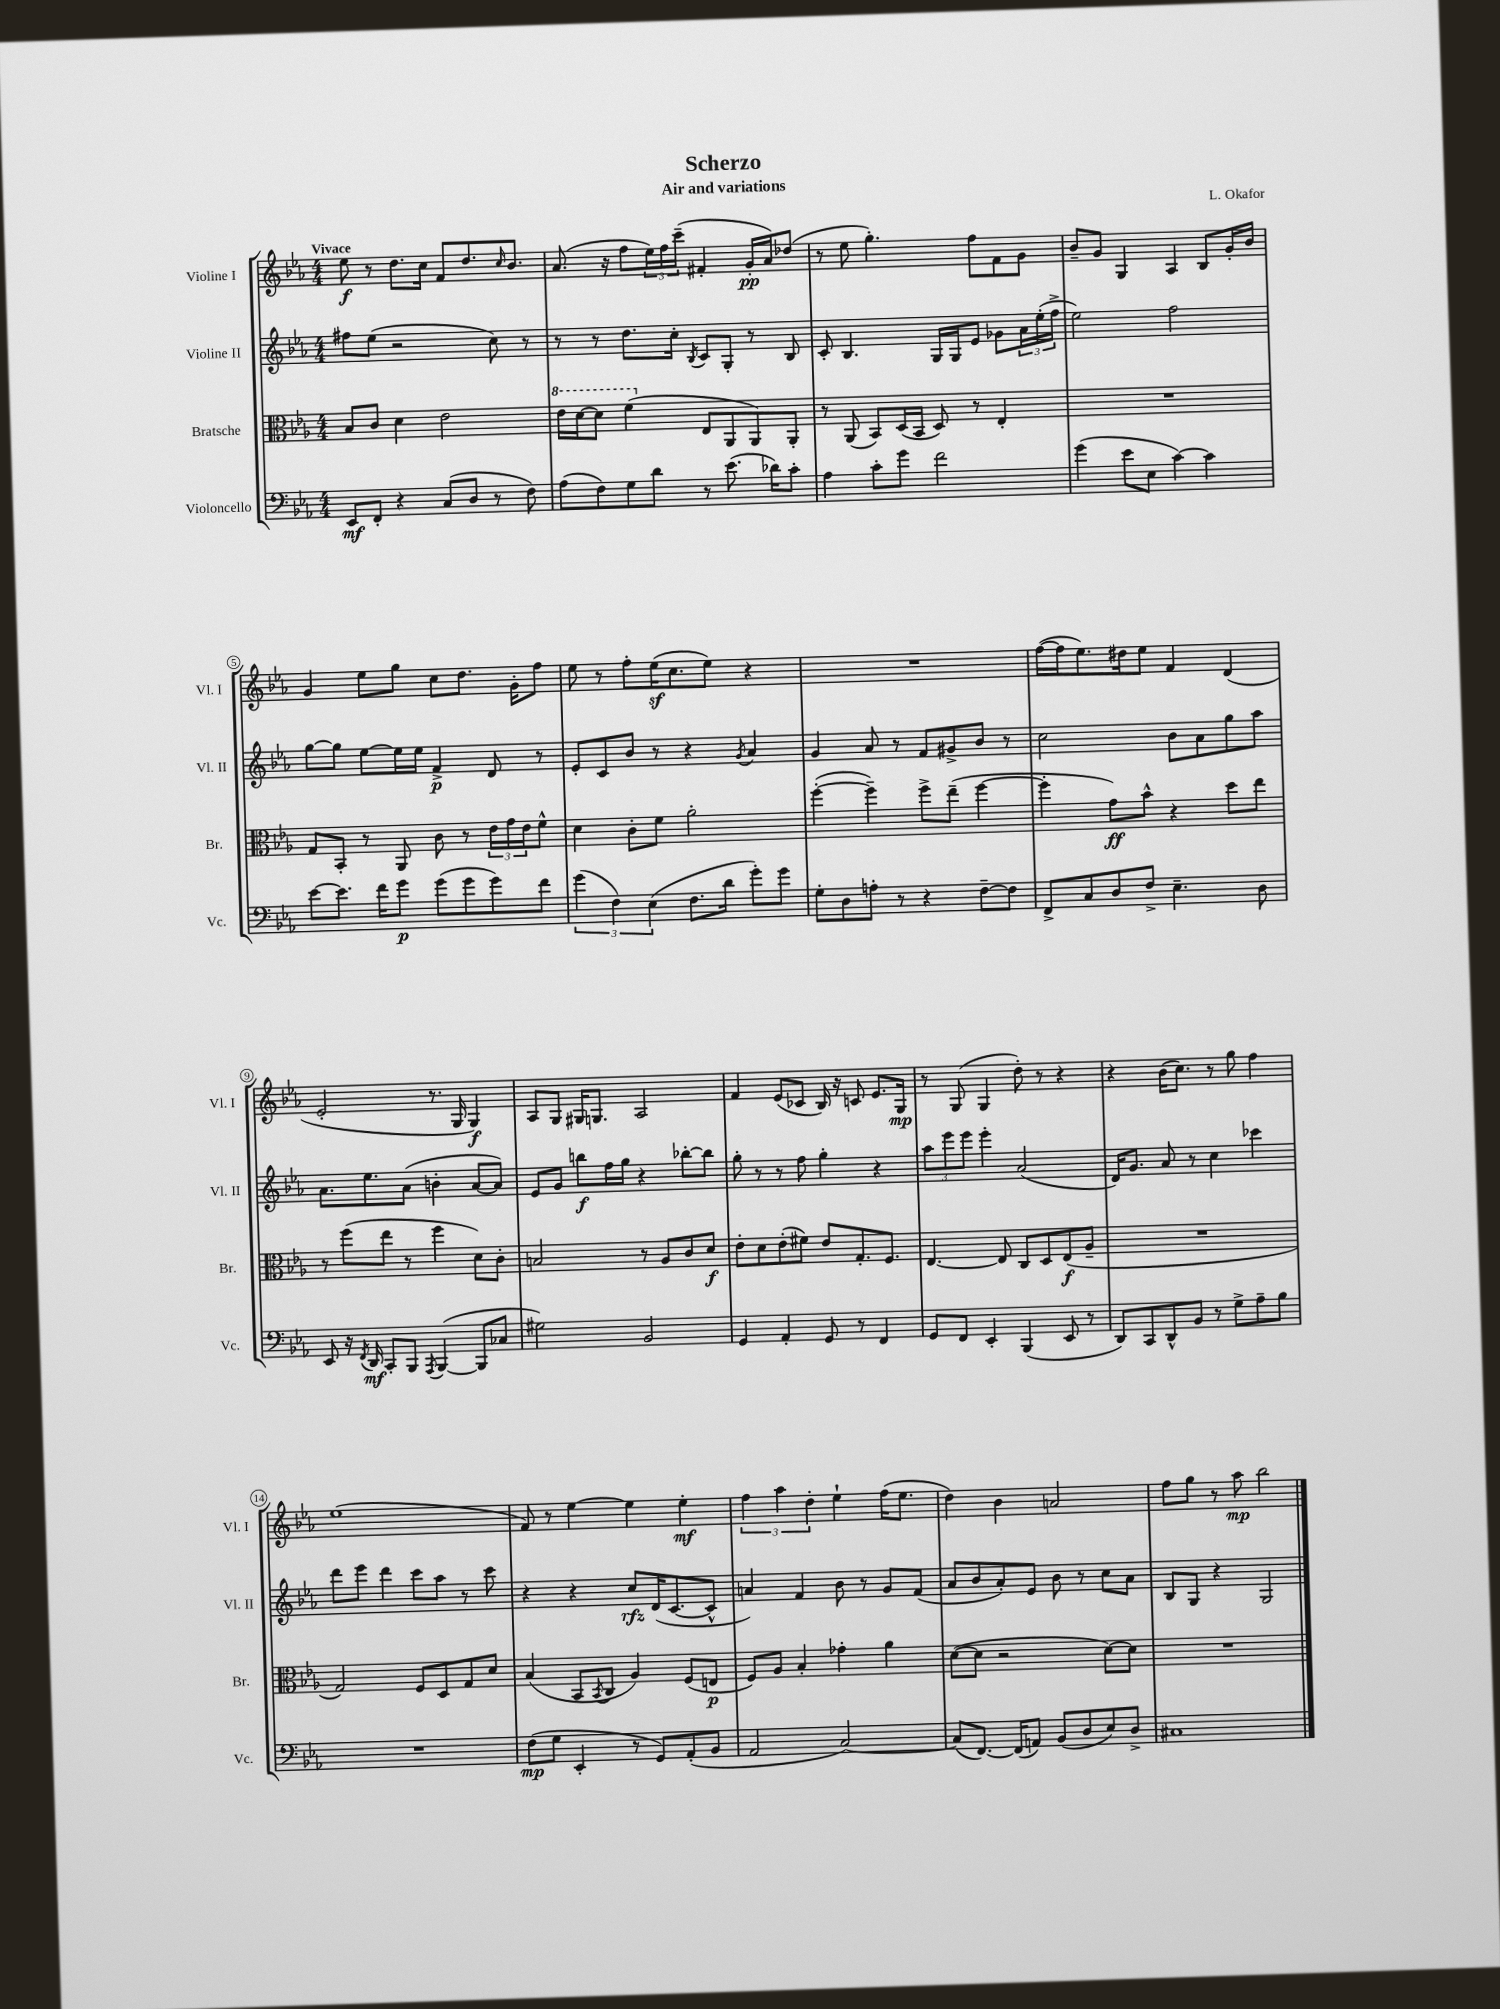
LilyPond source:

\header { title = "Scherzo" composer = "L. Okafor" subtitle = "Air and variations" }
<<
\new StaffGroup <<
\new Staff = "s0" \with { instrumentName = "Violine I" shortInstrumentName = "Vl. I" } {
    \clef treble \key ees \major \numericTimeSignature \time 4/4 \tempo "Vivace"
    ees''8\f r8 d''8. c''16 f'8 d''8. \grace { c''16 } bes'8. |
    aes'8.( r16 f''8 \tuplet 3/2 { ees''16) f''16 c'''16--( } fis'4-. g'16-.\pp aes'16) des''8( |
    r8 ees''8 g''4.-.) f''8 f'8 g'8 |
    bes'8-- g'8 g4 aes4 bes8 g'16-. bes'16 |
    g'4 ees''8 g''8 c''8 d''8. g'16-. f''8 |
    ees''8 r8 f''8-. ees''16\sf( c''8. ees''8) r4 |
    R1 |
    f''16~( f''16 ees''8.) dis''16 ees''8 f'4 d'4( |
    ees'2-. r8. g16 g4\f) |
    aes8 g8 gis16 g8. aes2 |
    f'4 ees'8( ces'8 bes16) r16 c'8 ees'8. g16\mp |
    r8 g8( g4 d''8-.) r8 r4 |
    r4 bes'16( c''8.) r8 g''8 f''4 |
    ees''1( |
    f'8) r8 ees''4~ ees''4 ees''4-.\mf |
    \tuplet 3/2 { f''4 aes''4 d''4-. } ees''4-! f''16( ees''8. |
    d''4) bes'4 a'2 |
    f''8 g''8 r8 aes''8\mp bes''2 \bar "|." |
}
\new Staff = "s1" \with { instrumentName = "Violine II" shortInstrumentName = "Vl. II" } {
    \clef treble \key ees \major \numericTimeSignature \time 4/4
    fis''8 ees''8( r2 c''8) r8 |
    r8 r8 d''8. c''16-. \acciaccatura { bes8 } c'8 g8-. r8 bes8 |
    c'8-. bes4. g16 g16 ees'8 ges'8 \tuplet 3/2 { aes'16 ees''16-.( f''16-> } |
    ees''2) f''2 |
    g''8~ g''8 ees''8~ ees''16 ees''16 f'4->\p d'8 r8 |
    ees'8-. c'8 bes'8 r8 r4 \acciaccatura { g'8 } aes'4 |
    g'4 aes'8 r8 f'8 gis'8-> bes'8 r8 |
    c''2 bes'8 aes'8 g''8 aes''8 |
    aes'8. ees''8. aes'8( b'4-. aes'8~ aes'8) |
    ees'8 g'8 b''8\f f''16 g''16 r4 bes''8~-. bes''8 |
    g''8-. r8 r8 f''8 g''4-. r4 |
    \tuplet 3/2 { aes''8 ees'''8 ees'''8 } ees'''4-. aes'2( |
    d'16) g'8. aes'8 r8 c''4 ces'''4 |
    d'''8 ees'''8 d'''4 c'''8 aes''8 r8 c'''8 |
    r4 r4 c''8\rfz d'16( c'8.~ c'8-^ |
    a'4) f'4 bes'8 r8 g'8 f'8( |
    aes'8 bes'8 aes'8-.) ees'8 bes'8 r8 c''8 aes'8 |
    bes8 g8 r4 g2 \bar "|." |
}
\new Staff = "s2" \with { instrumentName = "Bratsche" shortInstrumentName = "Br." } {
    \clef alto \key ees \major \numericTimeSignature \time 4/4
    bes8 c'8 d'4 ees'2 |
    \ottava #1 ees''16 d''16~ d''8 f''4( \ottava #0 ees8 aes,8 aes,8) aes,8-. |
    r8 aes,8( bes,8) d16( bes,16 d8) r8 ees4-. |
    R1 |
    g8 bes,8-. r8 aes,8 c'8 r8 \tuplet 3/2 { ees'16 g'16 ees'16 } f'8-^ |
    d'4 c'8-. f'8 aes'2-. |
    f''4~-.( f''4--) f''8-> ees''8--( f''4~ |
    f''4-. g'8\ff) bes'8-^ r4 d''8 ees''8 |
    r8 f''8( ees''8 r8 f''4 d'8) c'8-. |
    b2 r8 aes8 c'8 d'8\f |
    ees'8-. d'8 ees'8-.( fis'8) ees'8 g8.-. f8. |
    ees4.~ ees8 c8 d8 ees8\f( aes8-- |
    R1 |
    g2) f8 d8 g8 d'8 |
    bes4( bes,8 \acciaccatura { bes,8 } c8 aes4) f8( e8\p |
    f8) aes8 bes4-. ges'4-. aes'4 |
    d'8~( d'8 r2 d'8~) d'8 |
    R1 \bar "|." |
}
\new Staff = "s3" \with { instrumentName = "Violoncello" shortInstrumentName = "Vc." } {
    \clef bass \key ees \major \numericTimeSignature \time 4/4
    ees,8\mf f,8-. r4 c8( d8 r8 f8) |
    aes8( f8) g8 d'8 r8 ees'8.( des'16) c'8-. |
    aes4 c'8-. g'8 f'2 |
    g'4( ees'8 ees8 c'4~) c'4 |
    ees'8~ ees'8. f'16 g'8\p g'8( g'8 g'8) f'8 |
    \tuplet 3/2 { g'4( f4) ees4( } f8. d'16 g'8-.) g'8 |
    g8-. d8 a8-. r8 r4 f8~-- f8 |
    f,8-> c8 d8 f8-> ees4.-- d8 |
    ees,8 r16 \acciaccatura { f,8 } d,16\mf c,8-. bes,,8 \acciaccatura { aes,,8 } bes,,4~( bes,,8 ces8 |
    gis2) bes,2 |
    g,4 aes,4-. g,8 r8 f,4 |
    g,8 f,8 ees,4-. bes,,4( ees,8 r8 |
    d,8) c,8 d,8-^ bes,8 r8 g8-> aes8-- bes8 |
    R1 |
    f8\mp( g8 ees,4-. r8 g,8) aes,8-.( bes,8 |
    aes,2 c2~) |
    c8( f,8.~) f,16( a,8) bes,8( d8 ees8) d8-> |
    cis1 \bar "|." |
}
>>
>>
\layout { \context { \Score \override BarNumber.stencil = #(make-stencil-circler 0.1 0.3 ly:text-interface::print) } }
